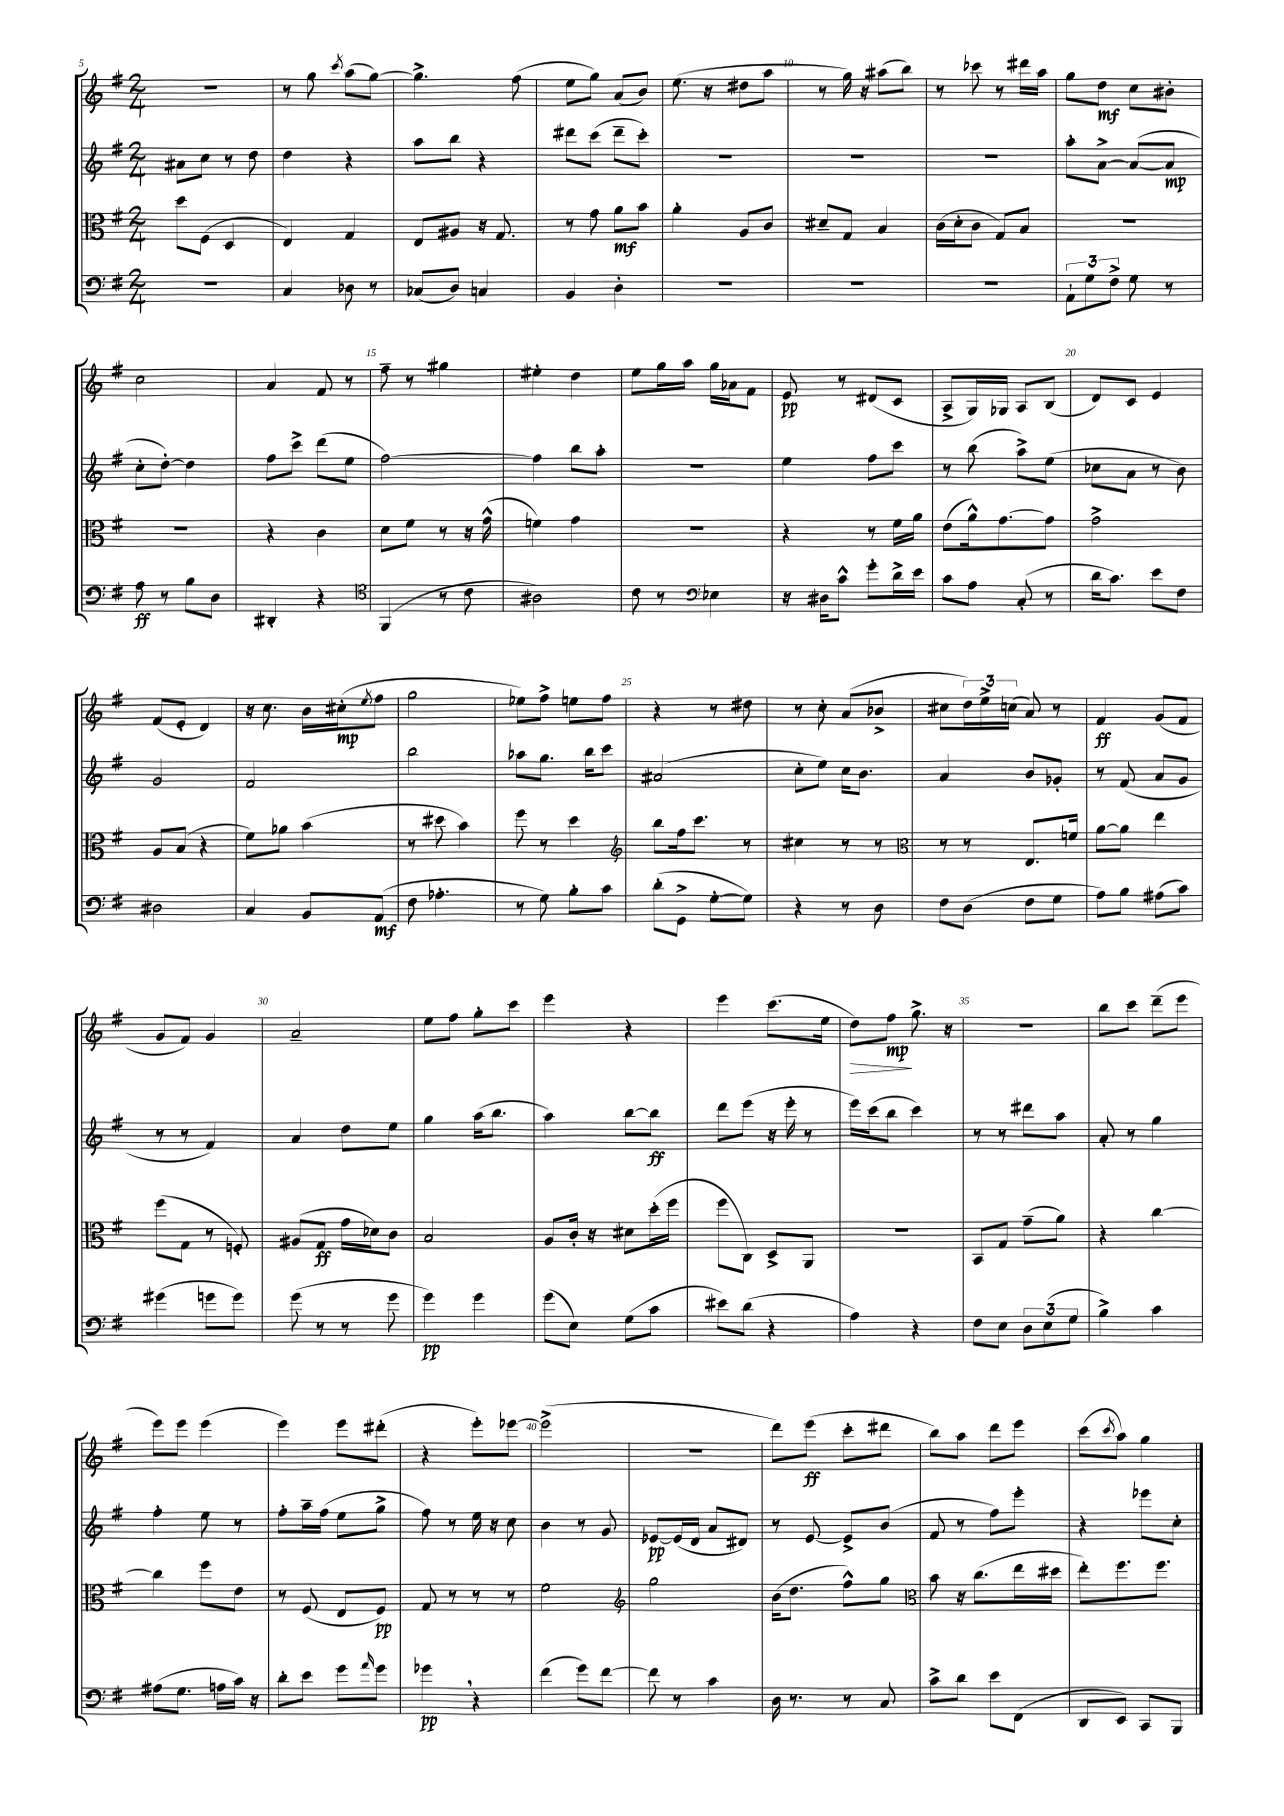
<<
\new StaffGroup <<
\new Staff = "s0" {
    \clef treble \key g \major \numericTimeSignature \time 2/4
    r2 |
    r8 g''8 \acciaccatura { c'''8 } a''8( g''8~) |
    g''4.-> fis''8( |
    e''8 g''8) a'8( b'8) |
    e''8.( r16 dis''8 a''8 |
    r8 g''16) r16 ais''8( b''8) |
    r8 ces'''8 r8 dis'''16 a''16 |
    g''8 d''8\mf c''8 bis'8-. |
    c''2 |
    a'4 fis'8 r8 |
    fis''8-- r8 gis''4 |
    eis''4-. d''4 |
    e''8 g''16 a''16 g''16 aes'16 fis'8 |
    e'8\pp r8 dis'8( c'8 |
    a8-> g16) ges16 a8 b8( |
    d'8) c'8 e'4 |
    fis'8( e'8-. d'4) |
    r16 c''8. b'16 cis''16-.\mp( \acciaccatura { e''8 } fis''8 |
    g''2 |
    ees''8) fis''8-> e''8 fis''8 |
    r4 r8 dis''8 |
    r8 c''8-. a'8( bes'8-> |
    cis''8 \tuplet 3/2 { d''16) e''16-> c''16( } a'8) r8 |
    fis'4\ff g'8( fis'8 |
    g'8 fis'8) g'4 |
    a'2-- |
    e''8 fis''8 g''8-. c'''8 |
    e'''4 r4 |
    e'''4 c'''8.( e''16 |
    d''8\>) fis''8\mp\! g''8.-> r16 |
    r2 |
    b''8 c'''8 d'''8--( e'''8 |
    e'''8) e'''8 e'''4( |
    e'''4) e'''8 dis'''8-.( |
    r4 e'''8-.) ees'''8~ |
    ees'''2->( |
    R2 |
    d'''8) e'''8\ff( c'''8-. dis'''8 |
    b''8) a''8 d'''8 e'''8 |
    c'''8( \acciaccatura { c'''8 } a''8) g''4 \bar "|." |
}
\new Staff = "s1" {
    \clef treble \key g \major \numericTimeSignature \time 2/4
    ais'8 c''8 r8 d''8 |
    d''4 r4 |
    a''8 b''8 r4 |
    dis'''8 c'''8( dis'''8-- c'''8-.) |
    R2 |
    R2 |
    R2 |
    a''8-. a'8~-> a'8~( a'8\mp |
    c''8-. d''8~-.) d''4 |
    fis''8 c'''8-> d'''8( e''8 |
    fis''2~) |
    fis''4 b''8 a''8-. |
    R2 |
    e''4 fis''8 c'''8 |
    r8 b''8( a''8->) e''8( |
    ces''8 a'8 r8 b'8) |
    g'2 |
    fis'2 |
    b''2 |
    aes''8 g''8. b''16 c'''8 |
    ais'2( |
    c''8-. e''8) c''16 b'8. |
    a'4 b'8 ges'8-. |
    r8 fis'8( a'8 g'8 |
    r8 r8 fis'4) |
    a'4 d''8 e''8 |
    g''4 a''16( b''8. |
    a''4) b''8~ b''8\ff |
    d'''8 e'''8( r16 e'''16-. r8 |
    e'''16) c'''16( b''8 c'''4) |
    r8 r8 dis'''8 a''8 |
    a'8-. r8 g''4 |
    fis''4-. e''8 r8 |
    fis''8-. a''16-- fis''16( e''8 g''8-> |
    fis''8) r8 e''16 r16 c''8 |
    b'4 r8 g'8 |
    ees'8~\pp ees'16( d'16 a'8 dis'8) |
    r8 e'8~ e'8-> b'8( |
    fis'8 r8 fis''8) e'''8-. |
    r4 ees'''8 c''8-. \bar "|." |
}
\new Staff = "s2" {
    \clef alto \key g \major \numericTimeSignature \time 2/4
    d''8 fis8( d4 |
    e4) g4 |
    e8 ais8 r16 g8. |
    r8 g'8 a'8\mf b'8 |
    a'4-. a8 c'8 |
    dis'8-- g8 b4 |
    c'16( d'16-. c'8 g8) b8 |
    R2 |
    R2 |
    r4 c'4 |
    d'8 fis'8 r8 r16 g'16-^( |
    f'4) g'4 |
    r2 |
    r4 r8 fis'16 a'16 |
    e'8( a'16-^) g'8.~ g'8 |
    g'2-> |
    a8 b8( r4 |
    fis'8) aes'8 b'4( |
    r8 dis''8 b'4) |
    fis''8 r8 d''4 |
    \clef treble b''8 fis''16 c'''8. r8 |
    cis''4 r8 r8 |
    \clef alto r8 r8 e8. f'16 |
    a'8~ a'8 e''4 |
    fis''8( g8 r8 f8-.) |
    ais8( g8\ff g'16 des'16) c'8 |
    b2 |
    a8 c'16-. r16 dis'8 d''16-.( fis''16 |
    fis''8 c8) d8-> a,8 |
    r2 |
    b,8 g8 g'8--( a'8) |
    r4 c''4~ |
    c''4 fis''8 e'8 |
    r8 fis8( e8 fis8\pp) |
    g8 r8 r8 r8 |
    fis'2 |
    \clef treble g''2 |
    b'16( d''8. fis''8-^) g''8 |
    \clef alto b'8 r16 c''8.( e''16 dis''16 |
    e''8-.) fis''8. fis''8. \bar "|." |
}
\new Staff = "s3" {
    \clef bass \key g \major \numericTimeSignature \time 2/4
    r2 |
    c4 des8 r8 |
    ces8( d8) c4 |
    b,4 d4-. |
    R2 |
    R2 |
    R2 |
    \tuplet 3/2 { a,8-! g8 fis8-> } g8 r8 |
    a8\ff r8 b8 d8 |
    dis,4-. r4 |
    \clef tenor fis,4( r8 c'8 |
    ais2) |
    c'8 r8 \clef bass ees4 |
    r16 dis16 c'8-^ g'8-. d'16-> e'16 |
    c'8 a8 c8-.( r8 |
    d'16 c'8.) e'8 fis8 |
    dis2 |
    c4 b,8 a,8\mf( |
    fis8 aes4.-. |
    r8 g8) b8-. c'8 |
    d'8-.( g,8-> g8~-. g8) |
    r4 r8 d8 |
    fis8 d8( fis8 g8 |
    a8) b8 ais8( c'8) |
    gis'4( g'8 g'8) |
    g'8( r8 r8 g'8 |
    g'4\pp) g'4 |
    g'8( e8) g8( c'8 |
    eis'8) d'8( r4 |
    a4) r4 |
    fis8 e8 \tuplet 3/2 { d8 e8( g8 } |
    b4->) c'4 |
    ais8( g8. a16 c'16) r16 |
    d'8-. e'8 g'8 \grace { a'16 } g'8 |
    ges'4\pp \breathe r4 |
    fis'4( g'8) fis'8~ |
    fis'8 r8 c'4 |
    d16 r8. r8 c8 |
    c'8-> d'8 e'8 fis,8( |
    d,8 e,8) c,8 b,,8 \bar "|." |
}
>>
>>
\layout { \context { \Score currentBarNumber = #5 \override BarNumber.break-visibility = ##(#f #t #t) barNumberVisibility = #(every-nth-bar-number-visible 5) } }
